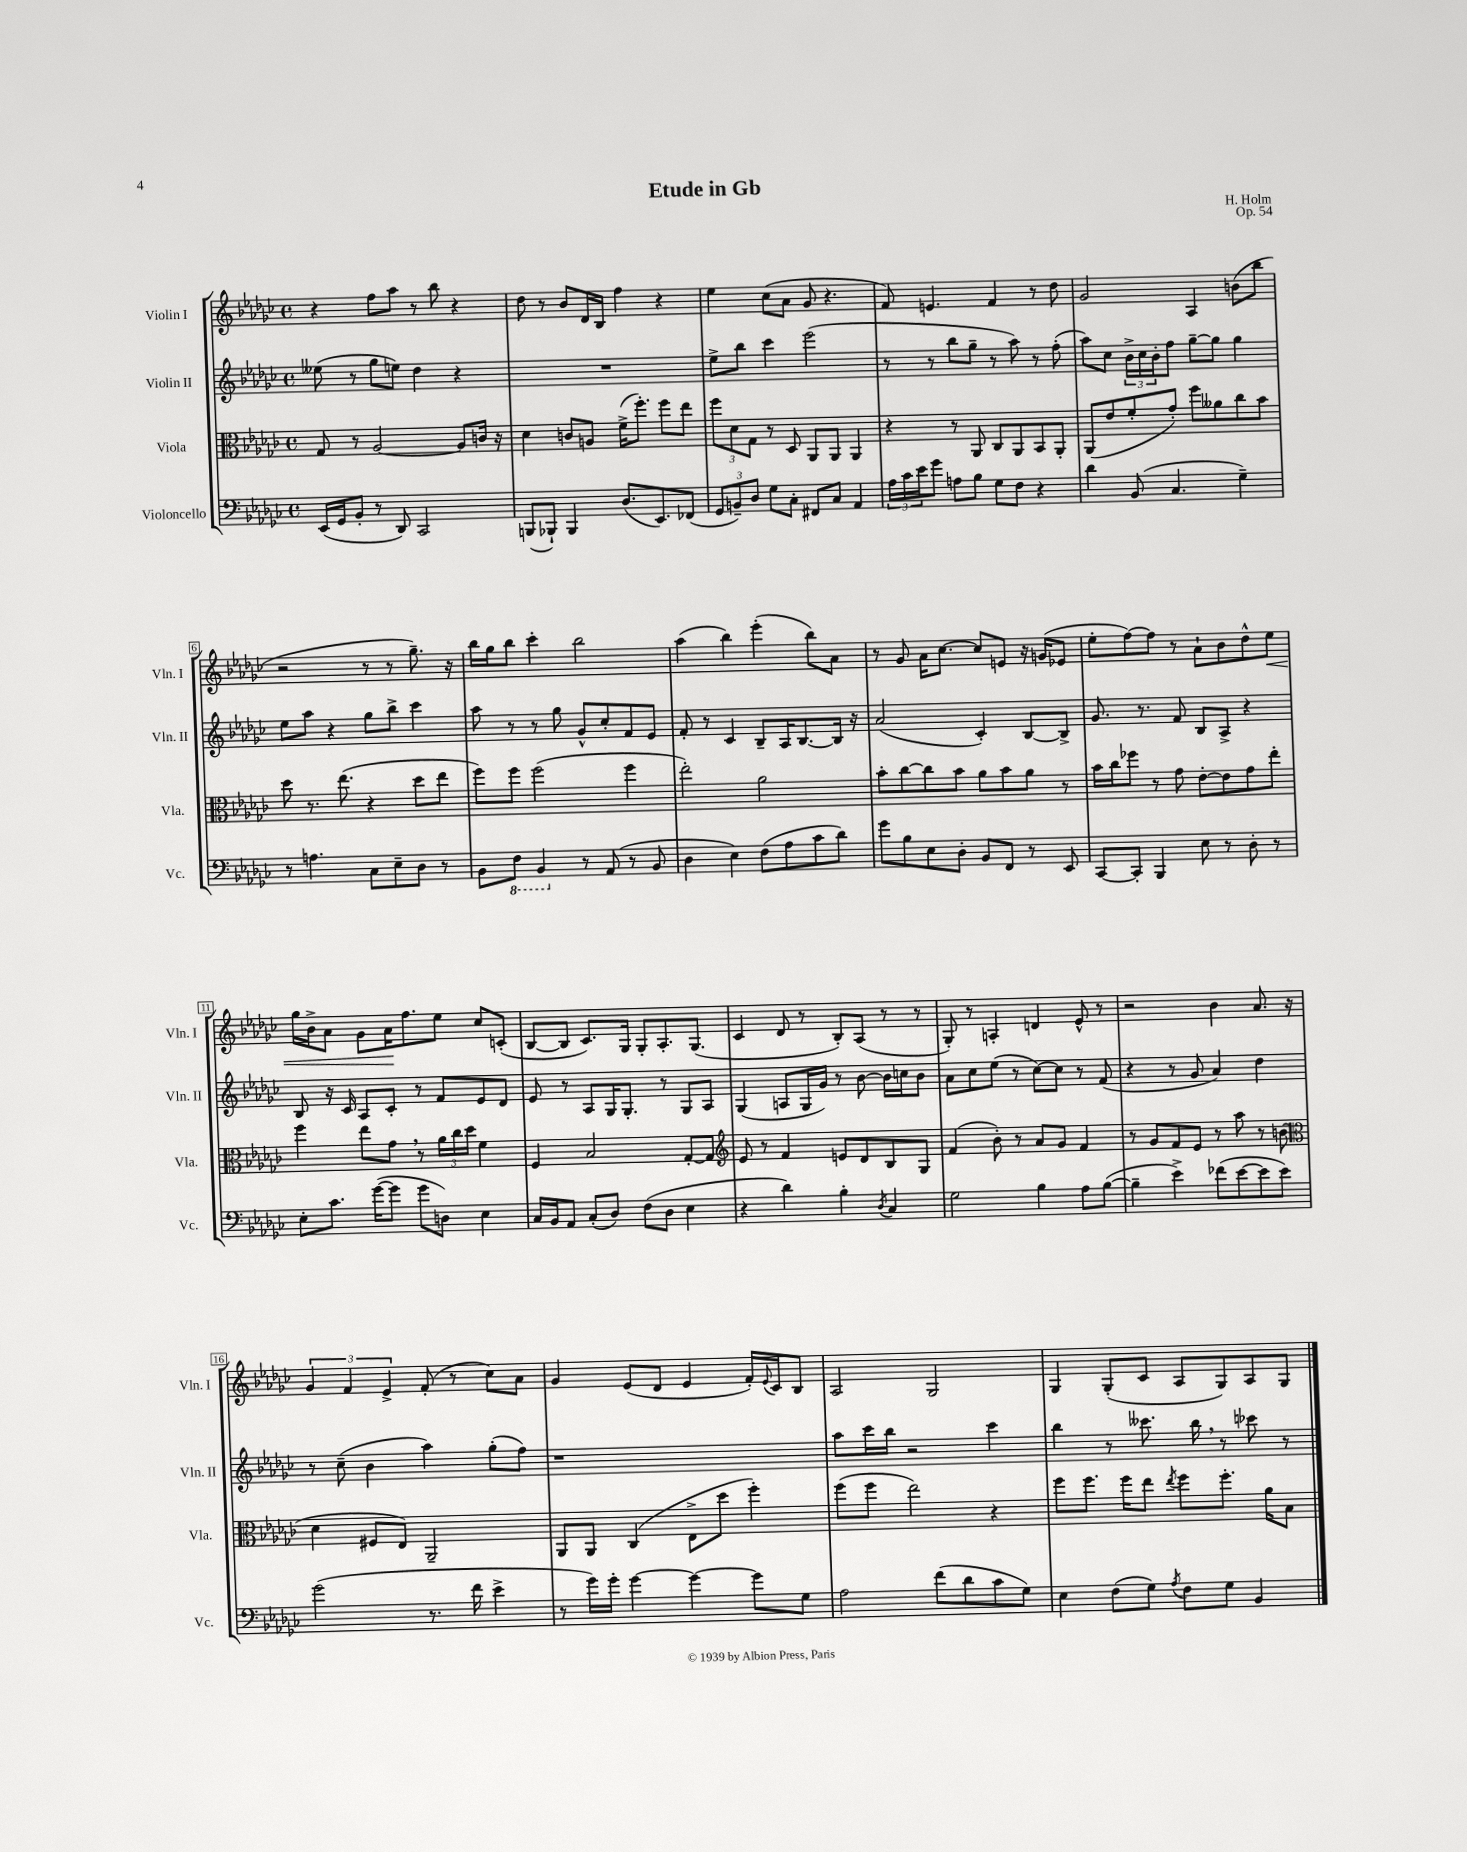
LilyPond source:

\header { title = "Etude in Gb" composer = "H. Holm" opus = "Op. 54" }
<<
\new StaffGroup <<
\new Staff = "s0" \with { instrumentName = "Violin I" shortInstrumentName = "Vln. I" } {
    \clef treble \key ges \major \defaultTimeSignature \time 4/4
    r4 f''8 aes''8 r8 bes''8 r4 |
    des''8 r8 bes'8 des'16 bes16 f''4 r4 |
    ees''4 ces''8( aes'8 ges'8 r4. |
    f'8) e'4. f'4 r8 des''8 |
    ges'2 aes4 b'8( bes''8 |
    r2 r8 r8 ges''8.--) r16 |
    bes''16 ges''16 bes''8 ces'''4-. bes''2 |
    aes''4( bes''4) ees'''4-.( bes''8) aes'8 |
    r8 ges'8 aes'16 ces''8.~ ces''8 e'8 r16 g'16( ees'8 |
    ees''8-. f''8~) f''8 r8 aes'8-! bes'8 des''8-^ ees''8\< |
    ges''16 bes'16-> aes'8 ges'8 aes'16\! f''8. ees''8 ces''8 c'8-.( |
    bes8~ bes8 ces'8.) ges16 ges8-. aes8.-. ges8.( |
    ces'4 des'8 r8 bes8-.) aes8( r8 r8 |
    ges8-.) r8 a4-. d'4 ees'8-^ r8 |
    r2 bes'4 aes'8. r16 |
    \tuplet 3/2 { ges'4 f'4 ees'4-> } f'8-.( r8 ces''8) aes'8 |
    ges'4 ees'8( des'8 ees'4 f'16-.) \appoggiatura { ees'8 } ces'16 bes8 |
    aes2 ges2 |
    ges4 ges8-.( ces'8 aes8 ges8) aes8 ges8 \bar "|." |
}
\new Staff = "s1" \with { instrumentName = "Violin II" shortInstrumentName = "Vln. II" } {
    \clef treble \key ges \major \defaultTimeSignature \time 4/4
    eeses''8( r8 ges''8 e''8) des''4 r4 |
    R1 |
    ees''8-> bes''8 ces'''4 ees'''2( |
    r8 r8 bes''8 ges''8-- r8 aes''8) r8 f''8-.( |
    aes''8) ces''8 \tuplet 3/2 { bes'16-> ces''16 bes'16-. } f''8 ges''8~-- ges''8 ges''4 |
    ees''8 aes''8 r4 ges''8 bes''8-> ces'''4 |
    aes''8 r8 r8 ges''8 ges'8-^ ces''8-. f'8 ees'8 |
    f'8-. r8 ces'4 bes8-- aes16 bes8.~ bes16 r16 |
    aes'2( ces'4-.) bes8~ bes8-> |
    ges'8. r8. f'8 bes8 aes8-> r4 |
    bes8 r16 ces'16 aes8 ces'8-. r8 f'8 ees'8 des'8 |
    ees'8 r8 aes8 ges16 ges8.-. r8 ges8 aes8 |
    ges4( a8 ges16 ges'16) r8 bes'8~ bes'16 c''16 bes'8 |
    aes'8 ces''8 ees''8( r8 ces''8~) ces''8 r8 f'8( |
    r4 r8 ges'8 aes'4) des''4 |
    r8 ces''8--( bes'4 aes''4) ges''8-.( f''8) |
    r1 |
    aes''8 ces'''16 bes''16 r2 ces'''4 |
    bes''4 r8 ceses'''8. bes''16 \breathe r8 ces'''8 r8 \bar "|." |
}
\new Staff = "s2" \with { instrumentName = "Viola" shortInstrumentName = "Vla." } {
    \clef alto \key ges \major \defaultTimeSignature \time 4/4
    ges8 r8 aes2~ aes8 c'16 r16 |
    des'4 c'8 a8 f'16->( f''8.-.) f''8 ees''8 |
    \tuplet 3/2 { f''8 des'8 ges8 } r8 des8 aes,8 aes,8 aes,4 |
    r4 r8 aes,8 ces8 aes,8 bes,8 aes,8-. |
    aes,8( ees'8 f'8-. ges'8-.) f''8 aeses'8 ces''8 bes'8 |
    des''8 r8. ees''8.( r4 des''8 ees''8 |
    f''8) f''8 f''2( f''4 |
    ees''2-.) aes'2 |
    bes'8-. ces''8~ ces''8 bes'8 aes'8 bes'8 aes'8 r8 |
    bes'16 ces''16 fes''8 r8 ges'8 ees'8~-. ees'8 ges'8 ees''8-. |
    f''4 ees''8 ges'8 \breathe r8 \tuplet 3/2 { aes'16 ces''16 des''16 } f'4 |
    f4 bes2 ges8~-. ges8 |
    \clef treble ees'8 r8 f'4 e'8 des'8 bes8 ges8 |
    f'4( bes'8-.) r8 aes'8 ges'8 f'4 |
    r8 ges'8 f'8 ees'8 r8 aes''8 r8 b'8( |
    \clef alto des'4 fis8 ees8) aes,2-- |
    aes,8 aes,8 ces4( ees8-> des''8 f''4-.) |
    f''8( f''8 ees''2) r4 |
    f''8 f''8. f''16 ees''8 \acciaccatura { ees''8 } f''8 f''8.-. aes'16 bes8 \bar "|." |
}
\new Staff = "s3" \with { instrumentName = "Violoncello" shortInstrumentName = "Vc." } {
    \clef bass \key ges \major \defaultTimeSignature \time 4/4
    ees,16( ges,16 bes,8-. r8 des,8) ces,2 |
    b,,8( bes,,8-!) bes,,4 des8.( ees,8.) fes,8( |
    \tuplet 3/2 { ges,8 b,8--) des8 } ges8 ces8-. fis,8 ces8 aes,4 |
    \tuplet 3/2 { aes16 ces'16 ees'16 } ges'8 a8 bes8 ges8 f8 r4 |
    des'4 bes,8( ces4. ges4--) |
    r8 a4. ces8 ees8-- des8 r8 |
    bes,8 \ottava #-1 f,8 bes,,4 \ottava #0 r8 aes,8( r8 bes,8 |
    des4 ees4) f8( aes8 ces'8 des'8) |
    ges'8 bes8 ees8 des8-. bes,8 f,8 r8 ees,8 |
    ces,8~ ces,8-. bes,,4 ees8 r8 des8-. r8 |
    ees8-. ces'8. ges'16~( ges'8 ges'8 d8) ees4 |
    ces16 bes,16 aes,8 ces8-.( des8) f8( des8 ees4 |
    r4 des'4) bes4-. \acciaccatura { des8 } ces4 |
    ges2 bes4 aes8 bes8~( |
    bes4-- ees'4->) fes'8( ees'8~ ees'8 ees'8) |
    ges'2( r8. f'16 ees'4-> |
    r8 ges'16) ges'16-. ges'4~ ges'4~ ges'8 ges8 |
    aes2 f'8( des'8 ces'8 ges8) |
    ees4 f8( ges8) \acciaccatura { aes8 } f8 ges8 bes,4 \bar "|." |
}
>>
>>
\layout { \context { \Score \override BarNumber.stencil = #(make-stencil-boxer 0.1 0.3 ly:text-interface::print) } }
